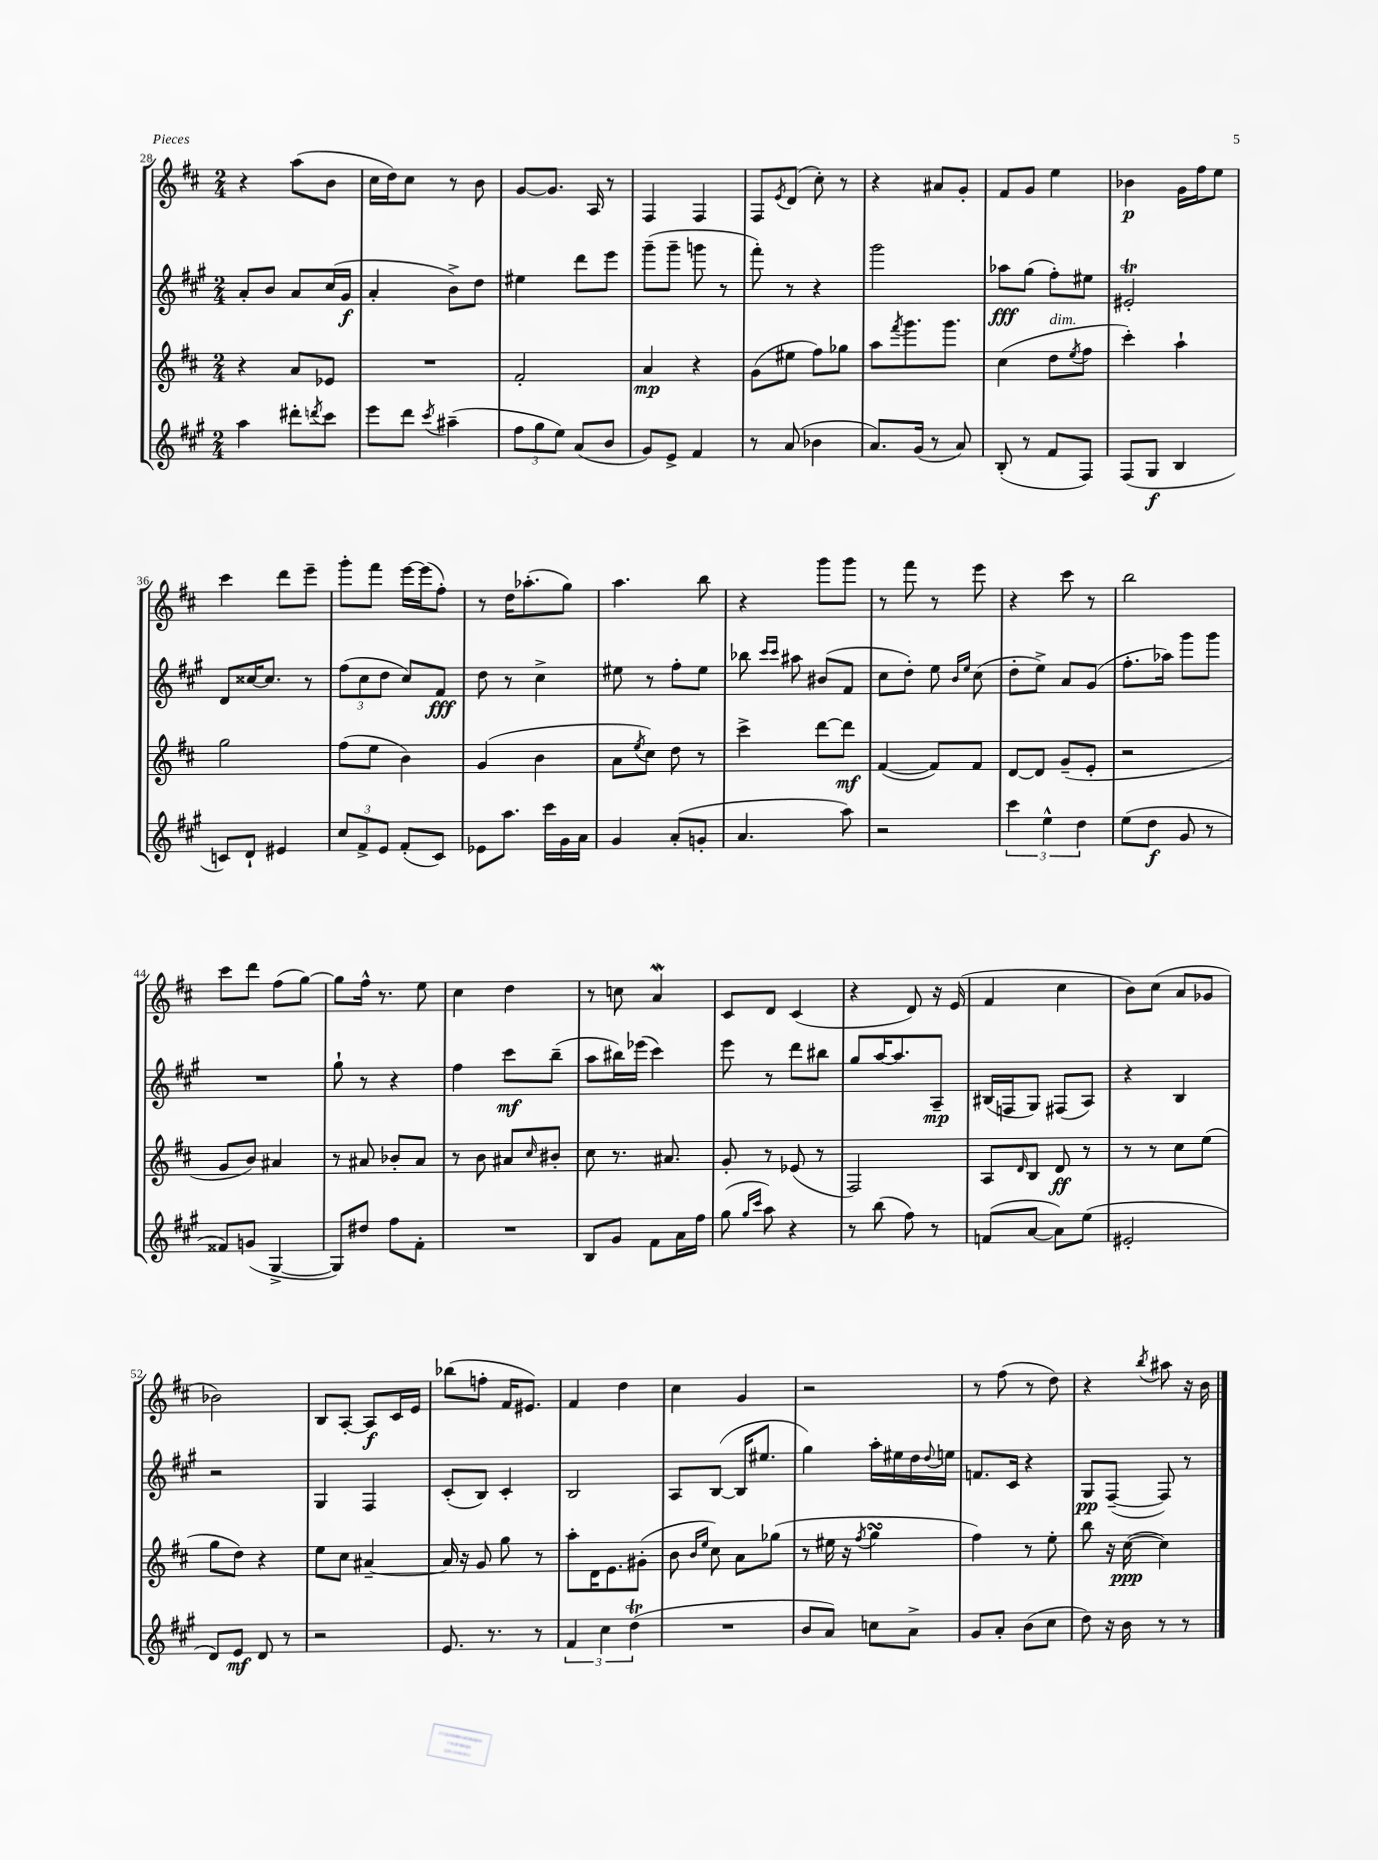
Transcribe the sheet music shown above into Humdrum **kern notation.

**kern	**dynam	**kern	**dynam	**kern	**dynam	**kern	**dynam
*part4	*part4	*part3	*part3	*part2	*part2	*part1	*part1
*staff4	*staff4	*staff3	*staff3	*staff2	*staff2	*staff1	*staff1
*clefG2	*	*clefG2	*	*clefG2	*	*clefG2	*
*k[f#c#g#]	*	*k[f#c#]	*	*k[f#c#g#]	*	*k[f#c#]	*
*M2/4	*	*M2/4	*	*M2/4	*	*M2/4	*
=28	=28	=28	=28	=28	=28	=28	=28
4aa\	.	4r	.	8a'/L	.	4r	.
.	.	.	.	8b/J	.	.	.
8ddd#X'\L	.	8a/L	.	8a/L	.	(8aa\L	.
8qdddn/	.	.	.	.	.	.	.
8ccc#\J	.	8e-X/J	.	(16cc#/L	.	8b\J	.
.	.	.	.	16g#/JJ	f	.	.
=29	=29	=29	=29	=29	=29	=29	=29
8eee\L	.	2r	.	4a'/	.	16cc#\LL	.
.	.	.	.	.	.	16dd\J)	.
8ddd\J	.	.	.	.	.	8cc#\J	.
8qccc#/	.	.	.	.	.	.	.
(4aa#X~\	.	.	.	8b^\L)	.	8r	.
.	.	.	.	8dd\J	.	8b\	.
=30	=30	=30	=30	=30	=30	=30	=30
12ff#\L	.	2f#'/	.	4ee#X\	.	[8g/L	.
12gg#\	.	.	.	.	.	.	.
.	.	.	.	.	.	8.g/J]	.
12ee\J)	.	.	.	.	.	.	.
(8a/L	.	.	.	8ddd\L	.	.	.
.	.	.	.	.	.	16A/	.
8b/J	.	.	.	8eee\J	.	8r	.
=31	=31	=31	=31	=31	=31	=31	=31
8g#/L)	.	4a/	mp	(8ggg#~\L	.	4F#/	.
8e^/J	.	.	.	8ggg#~\J	.	.	.
4f#/	.	4r	.	8gggn\	.	4F#/	.
.	.	.	.	8r	.	.	.
=32	=32	=32	=32	=32	=32	=32	=32
8r	.	(8g\L	.	8fff#'\)	.	8F#/L	.
.	.	.	.	.	.	8qe/	.
(8a/	.	8ee#X\J	.	8r	.	(8d/J	.
4b-X\	.	8ff#\L)	.	4r	.	8cc#'\)	.
.	.	8gg-X\J	.	.	.	8r	.
=33	=33	=33	=33	=33	=33	=33	=33
8.a/L)	.	8aa\L	.	2ggg#\	.	4r	.
.	.	8qfff#/	.	.	.	.	.
.	.	8.ggg\	.	.	.	.	.
(16g#/Jk	.	.	.	.	.	.	.
8r	.	.	.	.	.	8a#X/L	.
.	.	8.ggg\J	.	.	.	.	.
8a/)	.	.	.	.	.	8g'/J	.
=34	=34	=34	=34	=34	=34	=34	=34
(8B'/	.	(4cc#\	.	8aa-X\L	fff	8f#/L	.
8r	.	.	.	(8gg#\J	.	8g/J	.
!	!	!LO:TX:a:i:t=dim.	!	!	!	!	!
8f#/L	.	8dd\L	.	8ff#'\L)	.	4ee\	.
.	.	8qee/	.	.	.	.	.
8F#/J)	.	8ff#\J	.	8ee#X\J	.	.	.
=35	=35	=35	=35	=35	=35	=35	=35
(8F#/L	.	4ccc#'\)	.	2e#Xt'/	.	4b-X\	p
8G#/J	f	.	.	.	.	.	.
4B/	.	4aa`\	.	.	.	16g\LL	.
.	.	.	.	.	.	16ff#\J	.
.	.	.	.	.	.	8ee\J	.
!!LO:LB:g=z
=36	=36	=36	=36	=36	=36	=36	=36
8cn/L)	.	2gg\	.	8d/L	.	4ccc#\	.
8d`/J	.	.	.	[16cc##X/K	.	.	.
.	.	.	.	8.cc##/J]	.	.	.
4e#X/	.	.	.	.	.	8ddd\L	.
.	.	.	.	8r	.	8eee~\J	.
=37	=37	=37	=37	=37	=37	=37	=37
12cc#/L	.	(8ff#\L	.	(12ff#\L	.	8ggg'\L	.
12f#^/	.	.	.	12cc#\	.	.	.
.	.	8ee\J	.	.	.	8fff#\J	.
12e/J	.	.	.	12dd\J	.	.	.
(8f#'/L	.	4b\)	.	8cc#/L)	.	[16eee\LL	.
.	.	.	.	.	.	(16eee\J]	.
8c#/J)	.	.	.	8f#/J	fff	8ff#'\J)	.
=38	=38	=38	=38	=38	=38	=38	=38
8e-X\L	.	(4g/	.	8dd\	.	8r	.
8.aa\J	.	.	.	8r	.	16dd\KL	.
.	.	.	.	.	.	(8.aa-X'\	.
.	.	4b\	.	4cc#^\	.	.	.
16ccc#\LL	.	.	.	.	.	.	.
16g#\	.	.	.	.	.	8gg\J)	.
16a\JJ	.	.	.	.	.	.	.
=39	=39	=39	=39	=39	=39	=39	=39
4g#/	.	8a\L	.	8ee#X\	.	4.aa\	.
.	.	8qee/	.	.	.	.	.
.	.	8cc#\J)	.	8r	.	.	.
(8a'/L	.	8dd\	.	8ff#'\L	.	.	.
8gn'/J	.	8r	.	8ee#\J	.	8bb\	.
=40	=40	=40	=40	=40	=40	=40	=40
4.a/	.	4ccc#^\	.	8bb-X\	.	4r	.
.	.	.	.	16qqccc#/LL	.	.	.
.	.	.	.	16qqccc#/JJ	.	.	.
.	.	.	.	8aa#X\	.	.	.
.	.	[8ddd\L	.	(8b#X/L	.	8ggg\L	.
8aa\)	.	8ddd\J]	mf	8f#/J	.	8ggg\J	.
=41	=41	=41	=41	=41	=41	=41	=41
2r	.	([4f#/	.	8cc#\L	.	8r	.
.	.	.	.	8dd'\J)	.	8fff#\	.
.	.	8f#/L])	.	8ee\	.	8r	.
.	.	.	.	16qqb/LL	.	.	.
.	.	.	.	16qqee/JJ	.	.	.
.	.	8f#/J	.	(8cc#\	.	8eee\	.
=42	=42	=42	=42	=42	=42	=42	=42
6ccc#\	.	[8d/L	.	8dd'\L	.	4r	.
.	.	8d/J]	.	8ee^\J)	.	.	.
6ee^^\	.	.	.	.	.	.	.
.	.	(8g~/L	.	8a/L	.	8ccc#\	.
6dd\	.	.	.	.	.	.	.
.	.	8e'/J	.	(8g#/J	.	8r	.
=43	=43	=43	=43	=43	=43	=43	=43
(8ee\L	.	2r	.	8.ff#'\L	.	2bb\	.
8dd\J	f	.	.	.	.	.	.
.	.	.	.	16aa-X\Jk)	.	.	.
8g#/	.	.	.	8ggg#\L	.	.	.
8r	.	.	.	8ggg#\J	.	.	.
!!LO:LB:g=z
=44	=44	=44	=44	=44	=44	=44	=44
8f##X/L)	.	8g/L	.	2r	.	8ccc#\L	.
(8gn/J	.	8b/J)	.	.	.	8ddd\J	.
[4G#^/	.	4a#X/	.	.	.	(8ff#\L	.
.	.	.	.	.	.	[8gg\J)	.
=45	=45	=45	=45	=45	=45	=45	=45
8G#/L])	.	8r	.	8gg#`\	.	8gg\L]	.
8dd#X/J	.	8a#X/	.	8r	.	16ff#^^\Jk	.
.	.	.	.	.	.	8.r	.
8ff#\L	.	8b-X'/L	.	4r	.	.	.
8f#'\J	.	8a#/J	.	.	.	8ee\	.
=46	=46	=46	=46	=46	=46	=46	=46
2r	.	8r	.	4ff#\	.	4cc#\	.
.	.	8b\	.	.	.	.	.
.	.	8a#X/L	.	8ccc#\L	mf	4dd\	.
.	.	16qqcc#/	.	.	.	.	.
.	.	8b#X'/J	.	(8bb~\J	.	.	.
=47	=47	=47	=47	=47	=47	=47	=47
8B/L	.	8cc#\	.	8aa\L	.	8r	.
8g#/J	.	8.r	.	16bb#X\L)	.	8ccn\	.
.	.	.	.	(16eee-X\JJ	.	.	.
8f#\L	.	.	.	4ccc#\)	.	4aW/	.
.	.	8.a#X/	.	.	.	.	.
16a\L	.	.	.	.	.	.	.
16ff#\JJ	.	.	.	.	.	.	.
=48	=48	=48	=48	=48	=48	=48	=48
(8gg#\	.	8g'/	.	8eee\	.	8c#/L	.
16qqgg#/LL	.	.	.	.	.	.	.
16qqccc#/JJ	.	.	.	.	.	.	.
8aa\)	.	8r	.	8r	.	8d/J	.
4r	.	(8e-X/	.	8ddd\L	.	(4c#/	.
.	.	8r	.	8bb#X\J	.	.	.
=49	=49	=49	=49	=49	=49	=49	=49
8r	.	2F#/)	.	8gg#/L	.	4r	.
(8bb\	.	.	.	[16aa/K	.	.	.
.	.	.	.	8.aa/]	.	.	.
8ff#\)	.	.	.	.	.	8d/)	.
8r	.	.	.	8A~/J	mp	16r	.
.	.	.	.	.	.	(16e/	.
=50	=50	=50	=50	=50	=50	=50	=50
(8fn/L	.	8A/L	.	(16B#X/LL	.	4f#/	.
.	.	.	.	16Fn/J	.	.	.
.	.	16qqd/	.	.	.	.	.
[8a/J	.	8B/J	.	8G#/J)	.	.	.
8a\L])	.	8d/	ff	(8F#X/L	.	4cc#\	.
(8ee\J	.	8r	.	8A/J)	.	.	.
=51	=51	=51	=51	=51	=51	=51	=51
2e#X'/	.	8r	.	4r	.	8b\L)	.
.	.	8r	.	.	.	(8cc#\J	.
.	.	8cc#\L	.	4B/	.	8a/L	.
.	.	(8ee\J	.	.	.	8g-X/J	.
!!LO:LB:g=z
=52	=52	=52	=52	=52	=52	=52	=52
8d/L)	.	8gg\L	.	2r	.	2b-X\)	.
8e/J	mf	8dd\J)	.	.	.	.	.
8d/	.	4r	.	.	.	.	.
8r	.	.	.	.	.	.	.
=53	=53	=53	=53	=53	=53	=53	=53
2r	.	8ee\L	.	4G#/	.	8B/L	.
.	.	8cc#\J	.	.	.	[8A'/J	.
.	.	[4a#X~/	.	4F#/	.	8A/L]	f
.	.	.	.	.	.	16c#/L	.
.	.	.	.	.	.	16e/JJ	.
=54	=54	=54	=54	=54	=54	=54	=54
8.e/	.	16a#/]	.	(8c#'/L	.	(8bb-X\L	.
.	.	16r	.	.	.	.	.
.	.	8g/	.	8B/J)	.	8ffn'\J	.
8.r	.	.	.	.	.	.	.
.	.	8gg\	.	4c#'/	.	16f#/KL	.
.	.	.	.	.	.	8.e#X/J)	.
8r	.	8r	.	.	.	.	.
=55	=55	=55	=55	=55	=55	=55	=55
6f#/	.	8aa'\L	.	2B/	.	4f#/	.
.	.	16d\K	.	.	.	.	.
6cc#\	.	.	.	.	.	.	.
.	.	8.e\	.	.	.	.	.
.	.	.	.	.	.	4dd\	.
(6ddT\	.	.	.	.	.	.	.
.	.	(8g#X'\J	.	.	.	.	.
=56	=56	=56	=56	=56	=56	=56	=56
2r	.	8b\	.	8A/L	.	4cc#\	.
.	.	16qqb/LL	.	.	.	.	.
.	.	16qqee/JJ	.	.	.	.	.
.	.	8cc#\)	.	([8B/J	.	.	.
.	.	8a\L	.	16B/KL]	.	4g/	.
.	.	.	.	8.ee#X/J	.	.	.
.	.	(8gg-X\J	.	.	.	.	.
=57	=57	=57	=57	=57	=57	=57	=57
8b/L	.	8r	.	4gg#\)	.	2r	.
8a/J)	.	16ee#X\	.	.	.	.	.
.	.	16r	.	.	.	.	.
.	.	8qff#/	.	.	.	.	.
8ccn\L	.	4ggsSSs\	.	16aa'\LL	.	.	.
.	.	.	.	16ee#X\	.	.	.
8a^\J	.	.	.	16dd\	.	.	.
.	.	.	.	8qqdd/	.	.	.
.	.	.	.	16een\JJ	.	.	.
=58	=58	=58	=58	=58	=58	=58	=58
8g#/L	.	4ff#\)	.	8.fn/L	.	8r	.
8a'/J	.	.	.	.	.	(8ff#\	.
.	.	.	.	16c#/Jk	.	.	.
(8b\L	.	8r	.	4r	.	8r	.
8cc#\J	.	8ee'\	.	.	.	8dd\)	.
=59	=59	=59	=59	=59	=59	=59	=59
8dd\)	.	8bb\	.	8G#/L	pp	4r	.
16r	.	16r	.	([8F#~/J	.	.	.
16b\	.	([16cc#\	ppp	.	.	.	.
.	.	.	.	.	.	8qbb/	.
8r	.	4cc#\])	.	8F#/])	.	8aa#X\	.
8r	.	.	.	8r	.	16r	.
.	.	.	.	.	.	16b\	.
==	==	==	==	==	==	==	==
*-	*-	*-	*-	*-	*-	*-	*-
